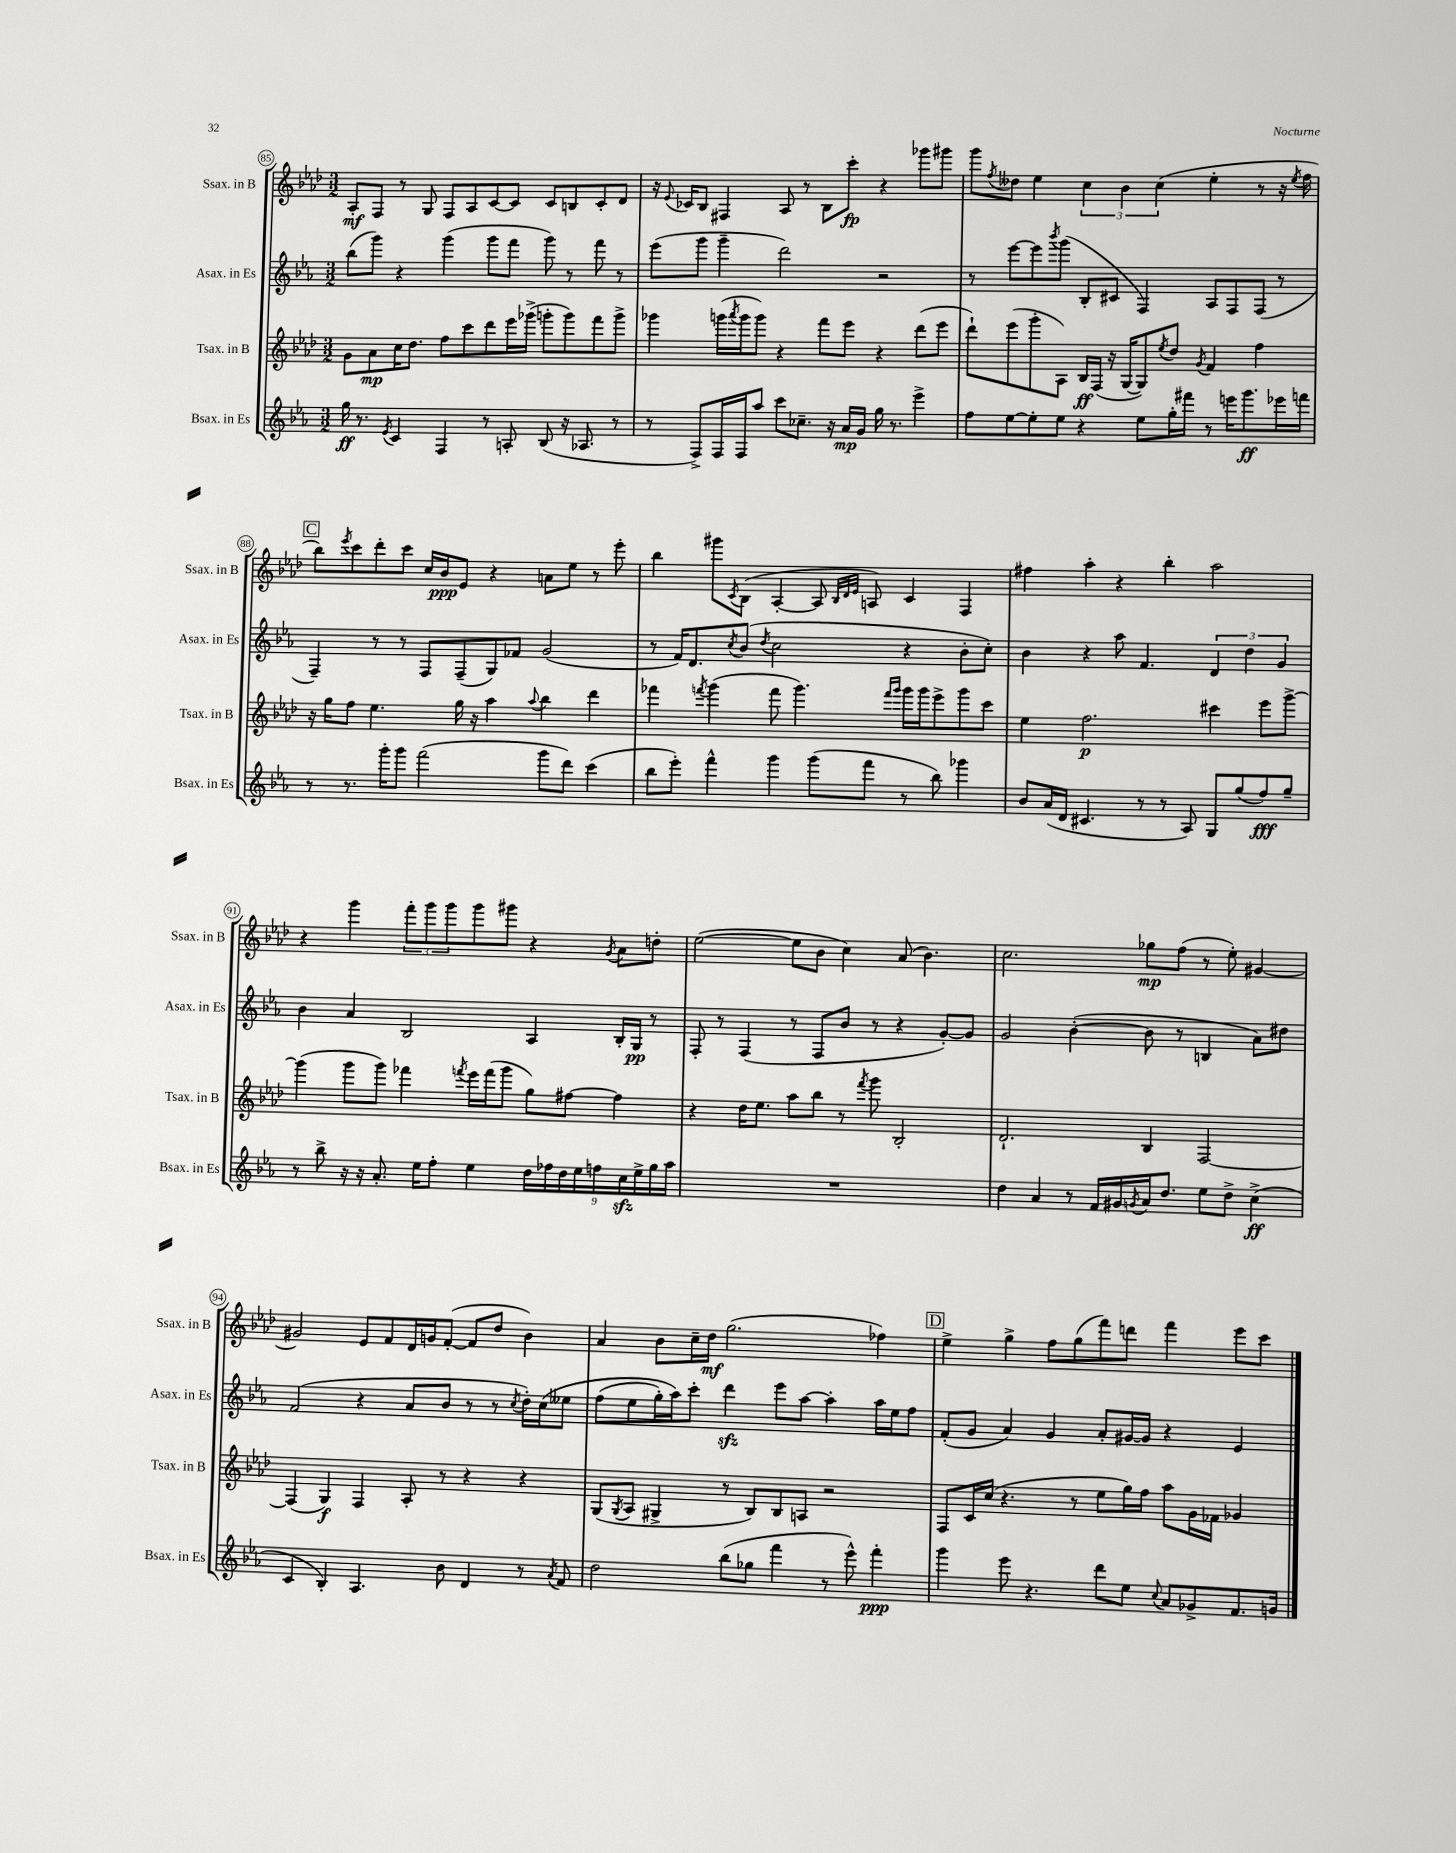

**kern	**kern	**kern	**kern
*staff4	*staff3	*staff2	*staff1
*clefG2	*clefG2	*clefG2	*clefG2
*k[b-e-a-]	*k[b-e-a-d-]	*k[b-e-a-]	*k[b-e-a-d-]
*M3/2	*M3/2	*M3/2	*M3/2
16gg	8g	(8bb-	8A-'
8.r	.	.	.
.	8a-	8ggg)	8F
8qe-	.	.	.
4c	16cc	4r	8r
.	8.dd-	.	.
.	.	.	8G
4F	8ff	(4ggg	8F
.	8ccc	.	8A-
8r	8ddd-	8ggg	[8c
8A'	16eee-	8fff	8c]
.	(16ggg-^	.	.
(8B-	8ggg'	8ggg)	8c
16r	8ggg)	8r	8B
8.A-	.	.	.
.	8fff	8fff	8c'
8r	8ggg^	8r	8d-
=	=	=	=
8r	4ggg-	(8eee-	16r
.	.	.	8qqe-
.	.	.	16c-
8F^)	.	8ggg	8B-
16F	(16ggg	4ggg~	4F#
.	8qaaa-	.	.
16F	16ggg	.	.
8aa-	8ggg)	.	.
8ccc	4r	2ddd)	8A-
8.cc-~	.	.	8r
.	8fff	.	8B-
16r	.	.	.
16a-	8eee-	.	8ccc'
16g	.	.	.
16gg	4r	2r	4r
8.r	.	.	.
4eee-^	(8ddd-	.	8ggg-
.	8eee-	.	8ggg#
=	=	=	=
8ff	8ddd-`)	8r	8ggg
.	.	.	8qff
[8ee-	(8eee-	[8eee-	8dd--
8ee-']	8ggg'	8eee-]	4ee-
.	.	8qbbb-	.
8ee-	8A-)	(8ggg	.
4r	16B-	8B-'	6cc
.	(16F	.	.
.	16r	8c#	.
.	.	.	6b-
.	[16G	.	.
8ee-	8G])	4F)	.
.	.	.	(6cc
.	8qee-	.	.
16gg'	8dd-	.	.
16fff#	.	.	.
.	8qg	.	.
8r	4f	8A-	4ee-'
16eee	.	8F	.
8.ggg	.	.	.
.	4ff	(8F	8r
16eee-	.	8r	16r
.	.	.	8qee-
16fff	.	.	16ff
=	=	=	=
8r	16r	4F~)	8bb-)
.	16gg	.	.
.	.	.	8qeee-
8.r	8ff	.	8ccc
.	4.ee-	8r	8ddd-'
16ggg'	.	.	.
8ggg	.	8r	8ccc
(2fff	.	8F	16cc
.	.	.	16b-
.	16gg	(8F~	8e-
.	16r	.	.
.	4aa-	8G)	4r
.	.	8f-	.
.	8qqaa-	.	.
8ggg	4bb-	(2g	8a
8ddd)	.	.	8ee-
(4ccc	4ddd-	.	8r
.	.	.	8eee-'
=	=	=	=
8bb-	4fff-	8r	4bb-
8eee-')	.	16f)	.
.	.	8.d	.
.	8qfff	.	.
4fff^^	(4ggg	.	8ggg#
.	.	8qcc	8qc
.	.	(8b-	(8B-
.	.	8qdd	.
4ggg	8fff	2cc	[4A-'
.	4.ggg)	.	.
(8ggg	.	.	8A-]
.	.	.	32qqB-
.	.	.	32qqd-
.	.	.	32qqe-
8fff	.	.	8A)
.	16qqfff	.	.
.	16qqggg	.	.
8r	16ggg	4r	4c
.	16ggg	.	.
8bb-)	8eee-^	.	.
4ggg-	8ggg	8b-'	4F
.	8ccc	8cc')	.
=	=	=	=
8b-	4ee-	4b-	4ff#
(16a-	.	.	.
16d	.	.	.
4.c#	2.ff	4r	4aa-'
.	.	8aa-	4r
8r	.	4.f	.
8r	.	.	4bb-'
8A-)	.	.	.
8G	4ccc#	6d	2aa-
(8gg	.	.	.
.	.	6dd	.
8ff)	8eee-	.	.
.	.	6g	.
8gg~	[8ggg^	.	.
=	=	=	=
8r	(4ggg]	4b-	4r
8bb-^	.	.	.
16r	8ggg	4a-	4ggg
16r	.	.	.
8.a-'	8ggg)	.	.
.	4fff-	2B-	12fff'
16ee-	.	.	.
.	.	.	12ggg
8ff'	.	.	.
.	.	.	12ggg
.	8qfff	.	.
4ee-	16eee-	.	8ggg
.	(16fff	.	.
.	8ggg	.	8ggg#
18dd	8gg)	4A-	4r
18ff-	.	.	.
18dd	.	.	.
.	[8ff#	.	.
18ee-	.	.	.
18ff	.	.	.
.	.	.	8qg
.	4ff#]	16B-'	8a-
18cc	.	.	.
.	.	16G	.
18ee-^	.	.	.
.	.	8r	8dd'
18gg	.	.	.
18aa-	.	.	.
=	=	=	=
1.r	4r	8F'	([2ee-
.	.	8r	.
.	16dd-	(4F	.
.	8.ee-	.	.
.	8aa-	8r	8ee-]
.	8bb-	8F	8b-
.	8r	8b-	4cc)
.	8qfff	.	.
.	8ggg	8r	.
.	2B-'	4r	(8a-
.	.	.	4.b-)
.	.	[8g')	.
.	.	8g]	.
=	=	=	=
4dd	2.d-`	2g	2.cc
4a-	.	.	.
8r	.	([4b-'	.
16f	.	.	.
16g#	.	.	.
8qg	.	.	.
16a-	4B-	8b-]	8gg-
8.dd	.	.	.
.	.	8r	(8ff
8ee-	[2F	4B	8r
8dd^	.	.	8ee-')
(4cc^	.	8a-)	[4g#
.	.	8dd#	.
=	=	=	=
4c	(4F]	(2f	2g#]
4B-')	4G)	.	.
4.A-	4F	4r	8e-
.	.	.	8f
.	8A-'	8a-	16d-
.	.	.	16g
8b-	8r	8b-	([8f'
4d	4r	8r	8f]
.	.	8r	8dd-
.	.	8qcc	.
8r	4r	16dd')	4b-)
.	.	&(16cc	.
8qa-	.	.	.
8f	.	8ee--	.
=	=	=	=
2dd	(8G	(8ff	4a-
.	8qG	.	.
.	8A-	8ee-	.
.	4G#^	16gg')	8b-
.	.	16aa-&)	.
.	.	8ccc'	16cc~
.	.	.	16dd-
(8bb-	8r	4ddd	(2.gg
8gg-	8B-)	.	.
4fff	8B-	8eee-	.
.	8A	[8aa-	.
8r	2r	4aa-']	.
8eee-^^)	.	.	.
4fff'	.	16aa-	4ff-)
.	.	16ee-	.
.	.	8ff	.
=	=	=	=
4ggg	8F	(8f'	4ee-^
.	16c	8g	.
.	(16cc	.	.
8eee-	4.r	4a-)	4gg^
4.r	.	.	.
.	.	4g	8ff
.	8r	.	(8gg
8ddd	8ee-	8a-'	8fff)
8ee-	16gg)	[16g#	8ddd
.	16ff	16g#]	.
8qqcc	.	.	.
8a-	8aa-	4r	4fff
8g-^	16g	.	.
.	16f-	.	.
8.f	4g-	4e-	8eee-
.	.	.	8ccc
16g	.	.	.
==	==	==	==
*-	*-	*-	*-
